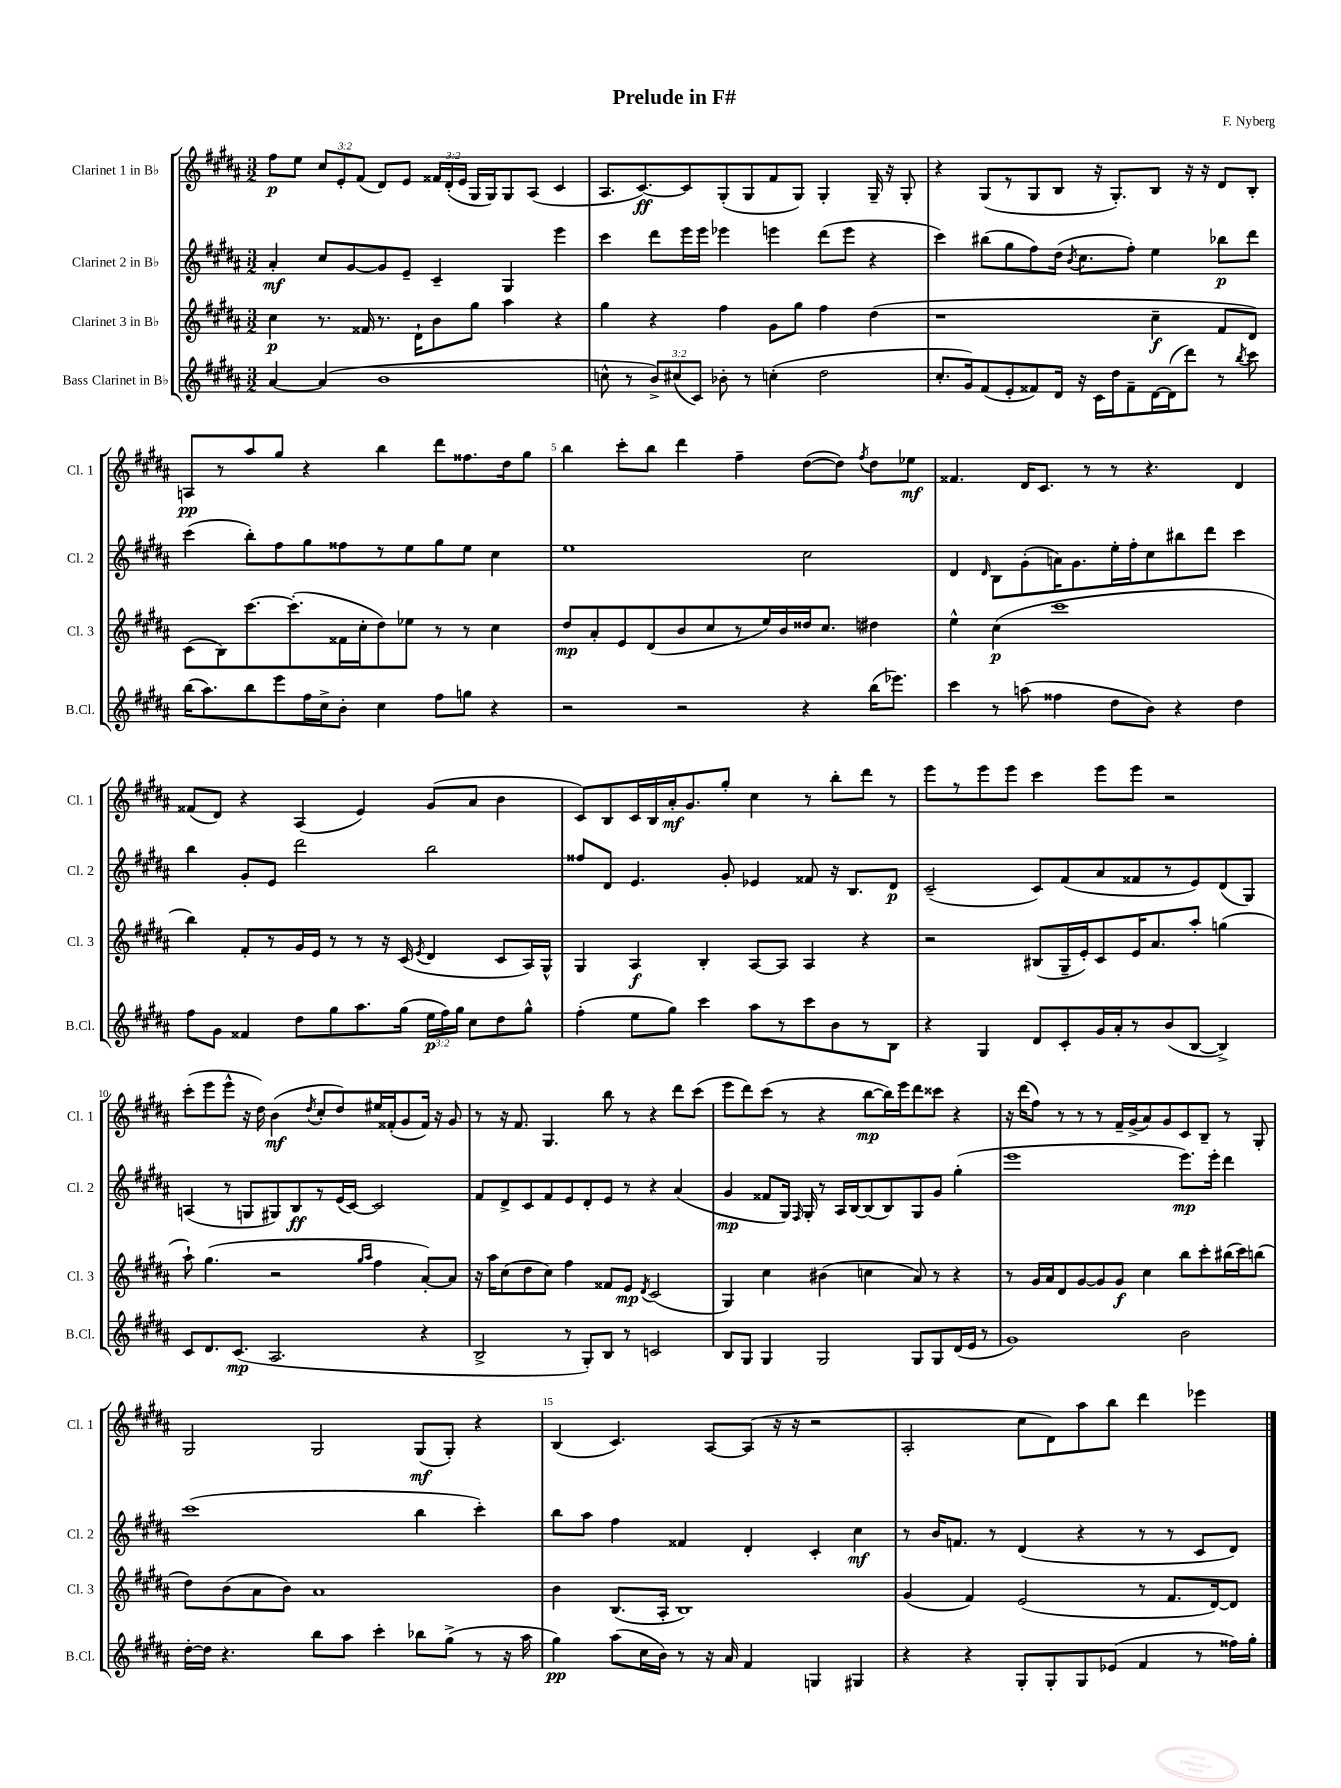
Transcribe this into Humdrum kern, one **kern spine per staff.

**kern	**kern	**kern	**kern
*staff4	*staff3	*staff2	*staff1
*clefG2	*clefG2	*clefG2	*clefG2
*k[f#c#g#d#a#]	*k[f#c#g#d#a#]	*k[f#c#g#d#a#]	*k[f#c#g#d#a#]
*M3/2	*M3/2	*M3/2	*M3/2
[4a#/	4cc#\	4a#'/	8ff#\L
.	.	.	8ee\J
(4a#/]	8.r	8cc#/L	12cc#/L
.	.	.	12e'/
.	.	[8g#/	.
.	.	.	(12f#/J
.	16f##/	.	.
1b	8.r	8g#/]	8d#/L)
.	.	8e~/J	8e/J
.	16d#`\LK	.	.
.	8b\	4c#~/	24f##/LL
.	.	.	(24d#'/
.	.	.	24e/JJ
.	8gg#\J	.	16G#/LL
.	.	.	16G#/J)
.	4aa#\	4G#/	8G#/
.	.	.	(8A#/J
.	4r	4eee\	4c#/
=	=	=	=
8cc^^\	4gg#\	4ccc#\	8.A#/L
8r	.	.	.
.	.	.	[8.c#/)
12b^/L)	4r	8ddd#\L	.
(12cc#/	.	.	.
.	.	16eee\L	8c#/]
12c#/J)	.	.	.
.	.	16eee\JJ	.
8b-'\	4ff#\	4eee-\	(8G#'/
8r	.	.	8G#/
(4cc'\	8g#\L	4eee\	8f#/
.	8gg#\J	.	8G#/J)
2dd#\	4ff#\	(8ddd#\L	4G#'/
.	.	8eee\J	.
.	(4dd#\	4r	16G#~/
.	.	.	16r
.	.	.	8G#'/
=	=	=	=
8.cc#'/L	1r	4ccc#\)	4r
16g#/k)	.	.	.
(8f#/	.	(8bb#\L	(8G#/L
8e'/	.	8gg#\	8r
8f##/)	.	8ff#\)	8G#/
16d#/Jk	.	(16dd#\Jk	8B/J
.	.	8qb/	.
16r	.	8.cc#\L	.
16c#\LL	.	.	16r
16dd#\J	.	.	8.G#'/L)
8f##~\	.	8ff#'\J)	.
[16d#\L	4cc#~\	4ee\	8B/J
(16d#\]J	.	.	.
8ddd#\J)	.	.	16r
.	.	.	16r
8r	8f#/L	8bb-\L	8d#/L
8qbb/	.	.	.
8ccc#\	8d#/J)	8ddd#\J	8B'/J
=	=	=	=
(16bb\LK	(8c#\L	(4ccc#\	8A/L
8.aa#\)	.	.	.
.	8B\)	.	8r
8bb\	[8.ccc#\	8bb'\L)	8aa#/
8eee\	.	8ff#\	8gg#/J
.	(8.ccc#'\]	.	.
16ff#\L	.	8gg#\	4r
16cc#^\J	.	.	.
8b'\J	16f##\L	8ff##\	.
.	16cc#'\J	.	.
4cc#\	8dd#\)	8r	4bb\
.	8ee-\J	8ee\	.
8ff#\L	8r	8gg#\	8ddd#\L
8gg\J	8r	8ee\J	8.ff##\
4r	4cc#\	4cc#\	.
.	.	.	16dd#\k
.	.	.	8gg#\J
=	=	=	=
2r	8dd#/L	1ee	4bb\
.	8a#'/	.	.
.	8e/	.	8ccc#'\L
.	(8d#/	.	8bb\J
2r	8b/	.	4ddd#\
.	8cc#/	.	.
.	8r	.	4ff#~\
.	16ee/L)	.	.
.	16b/	.	.
4r	16dd##/J	2cc#\	([8dd#\L
.	8.cc#/J	.	.
.	.	.	8dd#\]J)
.	.	.	8qff#/
(16bb\LK	4dd#\	.	8dd#\L
8.eee-\J)	.	.	.
.	.	.	8ee-\J
=	=	=	=
4ccc#\	4ee^^\	4d#/	4.f##/
.	.	16qqd#/	.
8r	(4cc#\	8B\L	.
(8aa\	.	(8g#'\	16d#/LK
.	.	.	8.c#/J
4ff##\	1ccc#	16a\K)	.
.	.	8.g#\	.
.	.	.	8r
8dd#\L	.	16ee'\L	8r
.	.	16ff#'\J	.
8b\J)	.	8cc#\	4.r
4r	.	8bb#\	.
.	.	8ddd#\J	.
4dd#\	.	4ccc#\	4d#/
=	=	=	=
8ff#\L	4bb\)	4bb\	(8f##/L
8g#\J	.	.	8d#/J)
4f##/	8f#'/L	8g#'/L	4r
.	8r	8e/J	.
8dd#\L	16g#/L	2ddd#\	(4A#/
.	16e/JJ	.	.
8gg#\	8r	.	.
8.aa#\	8r	.	4e/)
.	16r	.	.
(16gg#\Jk	(16c#/	.	.
.	8qe/	.	.
24ee\LL	4d#/	2bb\	(8g#/L
24ff#\)	.	.	.
24gg#\JJ	.	.	.
8cc#\L	.	.	8a#/J
8dd#\	8c#/L	.	4b\
8gg#^^\J	16A#/L)	.	.
.	16G#^^/JJ	.	.
=	=	=	=
(4ff#'\	4G#/	8ff##/L	8c#/L)
.	.	8d#/J	8B/
8ee\L	4A#/	4.e/	16c#/L
.	.	.	16B/
8gg#\J)	.	.	16a#'/J
.	.	.	8.g#/
4ccc#\	4B'/	.	.
.	.	8g#'/	8gg#'/J
8aa#\L	[8A#/L	4e-/	4cc#\
8r	8A#/]J	.	.
8ccc#\	4A#/	8f##/	8r
8b\	.	16r	8bb'\L
.	.	8.B/L	.
8r	4r	.	8ddd#\J
8B\J	.	8d#/J	8r
=	=	=	=
4r	2r	(2c#~/	8eee\L
.	.	.	8r
4G#/	.	.	8eee\
.	.	.	8eee\J
8d#/L	(8B#/L	8c#/L)	4ccc#\
8c#'/	16G#~/L	(8f#/	.
.	16e'/J)	.	.
16g#/L	8c#/	8a#/	8eee\L
16a#'/J	.	.	.
8r	16e/K	8f##/	8eee\J
.	8.a#/	.	.
(8b/	.	8r	2r
[8B/J	8aa#'/J	8e/)	.
4B^/])	(4gg\	(8d#/	.
.	.	8G#/J)	.
=	=	=	=
8c#/L	8aa#`\)	(4A/	(8ccc#'\L
8.d#/	(4.gg#\	.	8eee\
.	.	8r	8eee^^\J
(8.c#/J	.	.	.
.	.	8G/L	16r
.	.	.	16dd#\)
2.A#/	2r	8G#/)	(4b\
.	.	8B/	.
.	.	.	8qdd#/
.	.	8r	8cc#'/L
.	.	(16e/L	8dd#/)
.	.	[16c#/JJ)	.
.	16qqgg#/LL	.	.
.	16qqaa#/JJ	.	.
.	4ff#\	2c#/]	16ee#/L
.	.	.	(16f##'/J
.	.	.	8g#/
4r	[8a#'/L)	.	16f##/Jk)
.	.	.	16r
.	8a#/]J	.	8g#/
=	=	=	=
2B^/	16r	8f#/L	8r
.	16aa#\LK	.	.
.	(8cc#\	8d#^/	16r
.	.	.	8.f#/
.	8dd#\	8c#/	.
.	8cc#\J)	8f#/	4.G#/
8r	4ff#\	8e/	.
8G#'/L)	.	8d#'/	.
8B/J	8f##/L	8e/J	8bb\
8r	8e/J	8r	8r
.	8qd#/	.	.
2c/	(2c#/	4r	4r
.	.	(4a#/	8ddd#\L
.	.	.	(8ccc#\J
=	=	=	=
8B/L	4G#/)	4g#/	8eee\L
8G#/J	.	.	8ddd#\)
4G#/	4cc#\	8f##/L	(8ccc#\J
.	.	16G#/Jk)	8r
.	.	16qqF#/	.
.	.	16G#'/	.
2G#/	(4b#\	8r	4r
.	.	16A#/LL	.
.	.	[16B/J	.
.	4cc\	(8B/]	[8bb\L
.	.	8B/)	16bb\]L)
.	.	.	16eee\J
8G#/L	8a#/)	8G#/	8ddd#\
8G#/	8r	8g#/J	8ccc##\J
(16d#/L	4r	(4gg#'\	4r
16e/JJ	.	.	.
8r	.	.	.
=	=	=	=
1g#)	8r	1eee	16r
.	.	.	(16ddd#\LK
.	16g#/LL	.	8ff#\J)
.	16a#/J	.	.
.	8d#/	.	8r
.	[8g#/	.	8r
.	8g#/]	.	8r
.	8g#/J	.	16f#~/LL
.	.	.	(16g#^/J
.	4cc#\	.	8a#/)
.	.	.	8g#/
2b\	8bb\L	8.eee\L)	8c#/
.	8ccc#'\	.	8B~/J
.	.	16eee'\Jk	.
.	(16bb#\L	4ddd#\	8r
.	16ccc#\J)	.	.
.	(8bb\J	.	8G#'/
=	=	=	=
[16dd#'\LL	8dd#\L)	(1ccc#	2G#/
16dd#\]JJ	.	.	.
4.r	(8b\	.	.
.	8a#\	.	.
.	8b\J)	.	.
8bb\L	1a#	.	2G#/
8aa#\J	.	.	.
4ccc#'\	.	.	.
8bb-\L	.	4bb\	(8G#/L
(8gg#^\J	.	.	8G#'/J)
8r	.	4ccc#'\)	4r
16r	.	.	.
16aa#\	.	.	.
=	=	=	=
4gg#\)	4b\	8bb\L	(4B/
.	.	8aa#\J	.
(8aa#\L	(8.B/L	4ff#\	4.c#/)
16cc#\L	.	.	.
16b\JJ)	16A#'/Jk	.	.
8r	1B)	4f##/	.
16r	.	.	[8A#/L
16a#/	.	.	.
4f#/	.	4d#'/	(8A#/]J
.	.	.	16r
.	.	.	16r
4G/	.	4c#'/	2r
4G#/	.	4cc#\	.
=	=	=	=
4r	(4g#/	8r	2A#'/
.	.	16b/LK	.
.	.	8.f/J	.
4r	4f#/)	.	.
.	.	8r	.
8G#'/L	(2e/	(4d#/	8cc#\L
8G#'/	.	.	8d#\)
8G#/	.	4r	8aa#\
(8e-/J	.	.	8bb\J
4f#/	8r	8r	4ddd#\
.	8.f#/L	8r	.
8r	.	8c#/L	4eee-\
.	[16d#/k)	.	.
16ff##\LL)	8d#/]J	8d#/J)	.
16gg#'\JJ	.	.	.
==	==	==	==
*-	*-	*-	*-
